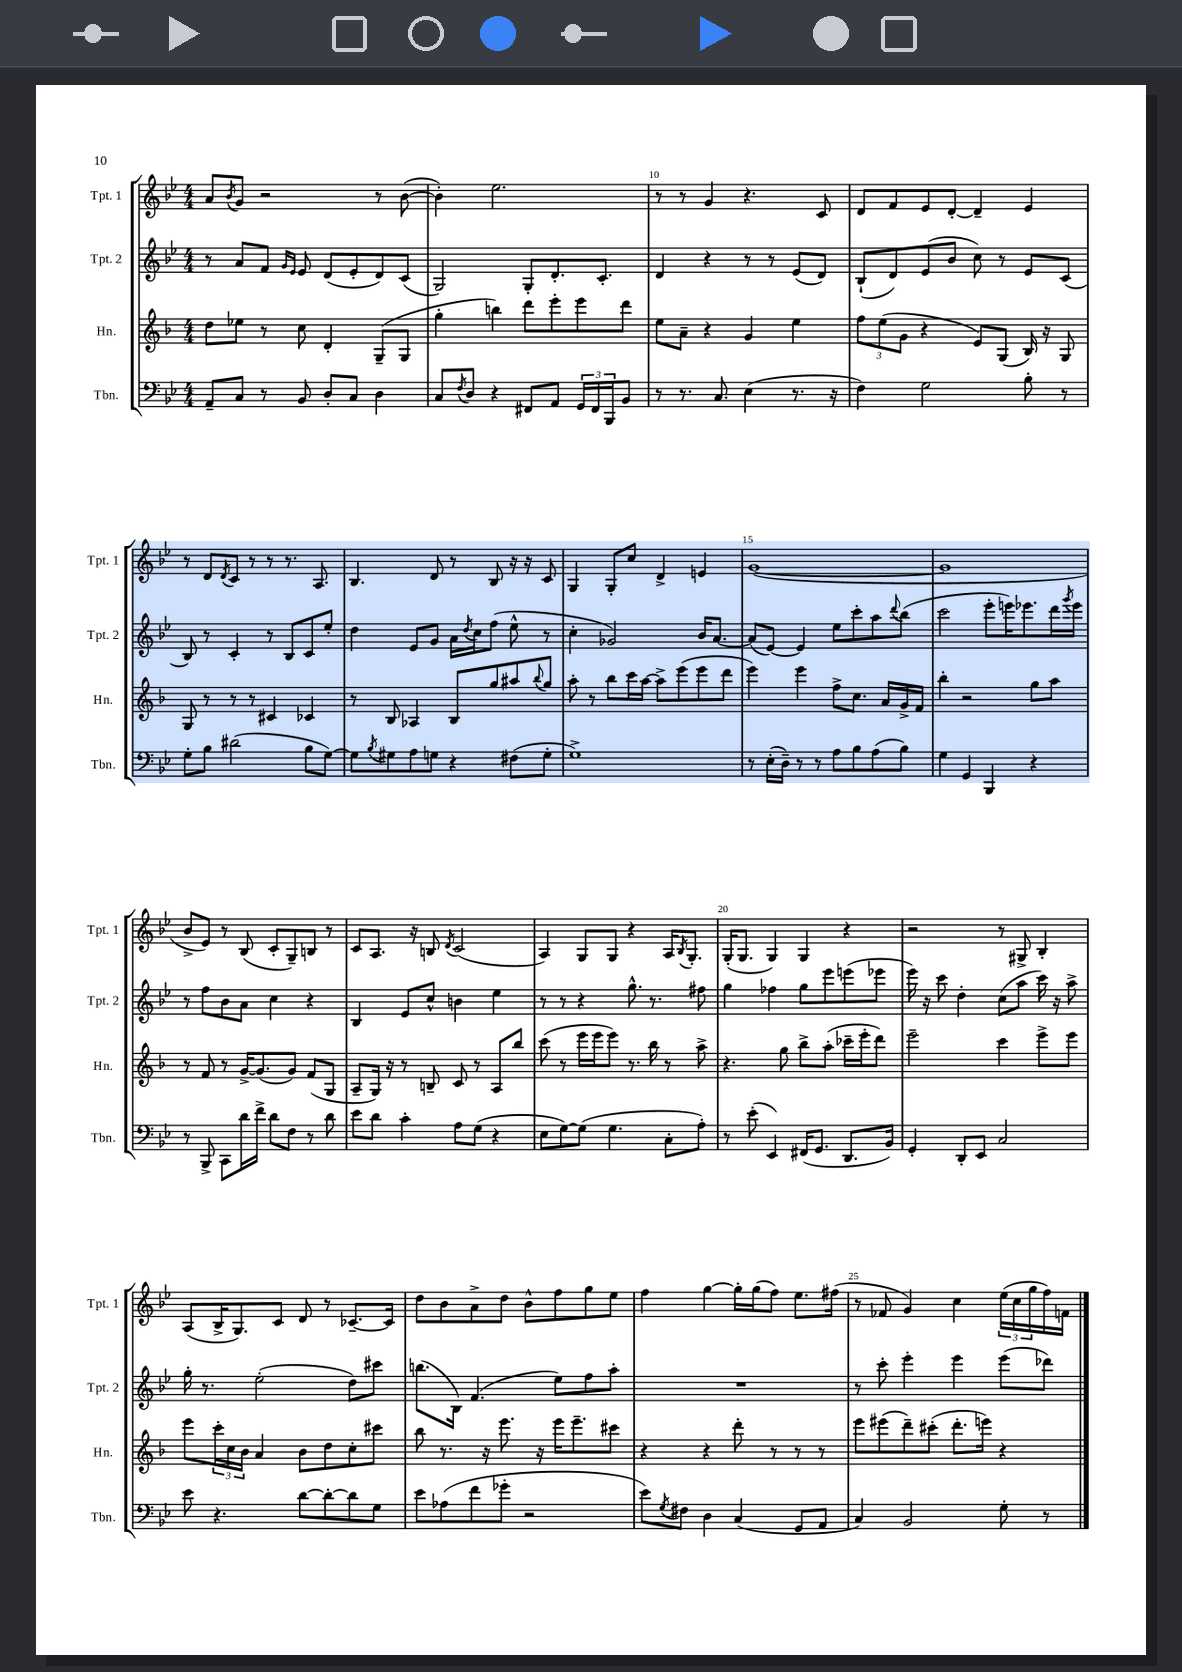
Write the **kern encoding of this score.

**kern	**kern	**kern	**kern
*staff4	*staff3	*staff2	*staff1
*clefF4	*clefG2	*clefG2	*clefG2
*k[b-e-]	*k[b-]	*k[b-e-]	*k[b-e-]
*M4/4	*M4/4	*M4/4	*M4/4
8AA~/L	8dd\L	8r	8a/L
.	.	.	8qb-/
8C/J	8ee-\J	8a/L	8g/J
8r	8r	8f/J	2r
.	.	16qqg/LL	.
.	.	16qqe-/JJ	.
8BB-/	8cc\	8e-/	.
8D'/L	4d'/	(8d/L	.
8C/J	.	8e-'/	.
4D\	(8G~/L	8d/)	8r
.	8G/J	(8c/J	([8b-\
=	=	=	=
8C/L	4gg'\	2G/)	4b-'\])
8qF/	.	.	.
8D/J	.	.	.
4r	4bb\)	.	2.ee-\
8FF#/L	8ddd\L	8G'/L	.
8AA/J	8eee'\	8.d'/	.
24GG/LL	8eee\	.	.
24FF#/	.	.	.
.	.	8.c'/J	.
24BBB-/J	.	.	.
8BB-/J	8ddd\J	.	.
=	=	=	=
8r	8ee\L	4d/	8r
8.r	8a~\J	.	8r
.	4r	4r	4g/
8.C/	.	.	.
(4E-\	4g/	8r	4.r
.	.	8r	.
8.r	4ee\	(8e-/L	.
.	.	8d/J)	8c/
16r	.	.	.
=	=	=	=
4F\)	12ff\L	(8B-`/L	8d/L
.	(12ee\	.	.
.	.	8d/)	8f/
.	12g\J	.	.
2G\	4r	(8e-/	8e-/
.	.	8b-/J	[8d'/J
.	8e/L)	8cc\)	4d~/]
.	(8G/J	8r	.
8B-'\	16B-/)	8e-/L	4e-/
.	16r	.	.
8r	8G/	(8c/J	.
=	=	=	=
8G'\L	8G/	8B-/)	8r
8B-\J	8r	8r	8d/L
.	.	.	8qd/
(2d#\	8r	4c'/	8c/J
.	8r	.	8r
.	4c#/	8r	8r
.	.	8B-/L	8.r
8B-\L	4c-/	8c/	.
.	.	.	8.A/
[8G\J)	.	8ee-'/J	.
=	=	=	=
8G\]L	8r	4dd\	4.B-/
8qB-/	.	.	.
8G#\	8B-/	.	.
8A\	4A-/	8e-/L	.
8G\J	.	8g/J	8d/
4r	8B-/L	16a\LL	8r
.	.	8qdd/	.
.	.	16cc\J	.
.	8gg/	(8ff\J	8B-/
(8F#\L	8aa#/	8ee-^^\	16r
.	.	.	16r
.	8qqbb-/	.	.
8G'\J	8gg/J	8r	8c/
=	=	=	=
1G^)	8aa'\	4cc'\	4G/
.	8r	.	.
.	8bb-\L	2g-/)	8G'/L
.	16ccc\L	.	8cc/J
.	[16aa\JJ	.	.
.	8aa^\]L	.	4d^/
.	(8eee\	.	.
.	8eee\	16b-/LK	4e/
.	.	[8.a/J	.
.	8ddd\J	.	.
=	=	=	=
8r	4eee\)	(8a/]L	([1g
(16E-'\LL	.	[8e-/J)	.
16D~\JJ)	.	.	.
8r	4eee\	4e-/]	.
8r	.	.	.
8A\L	8ff^\L	8ee-\L	.
8B-\	8.cc\J	8ccc'\	.
(8A\	.	8aa\	.
.	16a/LL	.	.
.	.	8qqddd/	.
8B-\J)	16g^/	(8bb-\J	.
.	16f/JJ	.	.
=	=	=	=
4G\	4bb-'\	2ccc\	1g]
4GG/	2r	.	.
4BBB-/	.	8eee-'\L	.
.	.	16eee\K)	.
.	.	8.eee-\	.
4r	8gg\L	.	.
.	8aa\J	16ddd\L	.
.	.	8qggg/	.
.	.	16eee-\JJ	.
=	=	=	=
8r	8r	8r	8b-^/L
8BBB-^/	8f/	8ff\L	8e-/J)
8CC\L	8r	8b-\	8r
16d\L	[16g^/LK	8a\J	(8B-/
16f^\JJ	(8.g/]	.	.
8d\L	.	4cc\	8c'/L
8F\J	8g/J)	.	8G~/)
8r	(8f/L	4r	8B/J
8d\	8G/J	.	8r
=	=	=	=
8e-\L	8A~/L	4B-/	8c/L
8d\J	16G/Jk)	.	8.A/J
.	16r	.	.
4c'\	8r	8e-/L	.
.	.	.	16r
.	8B~/	8cc^^/J	8B/
.	.	.	8qd/
8A\L	8c/	4b\	(2c/
(8G\J	8r	.	.
4r	8A/L	4ee-\	.
.	8bb-/J	.	.
=	=	=	=
8E-\L	(8ccc\	8r	4A/)
[8G\)	8r	8r	.
(8G\]J	16eee\LL	4r	8G/L
.	16eee\J	.	.
4.G\	8eee\J)	.	8G/J
.	8.r	8.gg^^\	4r
.	16bb-\	8.r	.
8C'\L	8r	.	16A/LK
.	.	.	8qB-/
.	.	.	8.G'/J
8A'\J)	8aa^\	8ff#\	.
=	=	=	=
8r	4.r	4gg\	(16G'/LK
.	.	.	8.G/J
(8e-'\	.	.	.
4EE-/)	.	4ff-\	4G/)
.	8gg\	.	.
(16FF#/LK	8bb-^\L	8gg\L	4G/
8.GG/J	.	.	.
.	(8aa'\J	8eee-\	.
8.DD/L	16ccc-~\LL	(8eee\	4r
.	16eee'\J	.	.
.	8ddd\J)	8eee-\J	.
16BB-/Jk)	.	.	.
=	=	=	=
4GG'/	2eee~\	16eee-\)	2r
.	.	16r	.
.	.	8ccc\	.
8DD'/L	.	4dd'\	.
8EE-/J	.	.	.
2C/	4ccc\	(8cc\L	8r
.	.	8aa\J	8G#^/
.	8eee^\L	16ccc\)	4B-'/
.	.	16r	.
.	8eee\J	8aa^\	.
=	=	=	=
8e-\	8eee\L	16gg'\	(8A/L
.	.	8.r	.
4.r	24ccc'\L	.	16B-^/K
.	24cc\	.	.
.	.	.	8.G/)
.	24b-\JJ	.	.
.	4a/	(2ee-'\	.
.	.	.	8c/J
[8d\L	8b-\L	.	8d/
8d'\_	8dd\	.	8r
8d\]	8cc'\	8dd\L)	[8.c-~/L
8G\J	8ccc#\J	8ccc#\J	.
.	.	.	16c-/]Jk
=	=	=	=
8e-\L	8bb-\	(8.bb\L	8dd\L
(8A-\	8.r	.	8b-\
.	.	16B-\Jk)	.
8f\	.	(4.f/	8a^\
.	16r	.	.
8g-'\J	8.eee\	.	8dd\J
2r	.	.	8b-^^\L
.	16r	.	.
.	16eee\LK	8ee-\L)	8ff\
.	8.eee~\	.	.
.	.	8ff\	8gg\
.	8ccc#\J	8aa'\J	8ee-\J
=	=	=	=
8e-\L)	4r	1r	4ff\
8qG/	.	.	.
8F#\J	.	.	.
4D\	4r	.	[4gg\
(4C/	8ddd'\	.	16gg'\]LL
.	.	.	(16gg\J
.	8r	.	8ff\J)
8GG/L	8r	.	8.ee-\L
8AA/J	8r	.	.
.	.	.	(16ff#\Jk
=	=	=	=
4C/)	8eee\L	8r	8r
.	(8eee#\	8ccc'\	8f-/
2BB-/	8ddd~\)	4eee-'\	4g/)
.	(8ccc#'\J	.	.
.	8.ddd'\L	4eee-\	4cc\
.	16eee\Jk)	.	.
8G'\	4r	(8eee-\L	(24ee-\LL
.	.	.	24cc\
.	.	.	24gg\
8r	.	8ddd-\J)	16ff\)
.	.	.	16f\JJ
==	==	==	==
*-	*-	*-	*-
